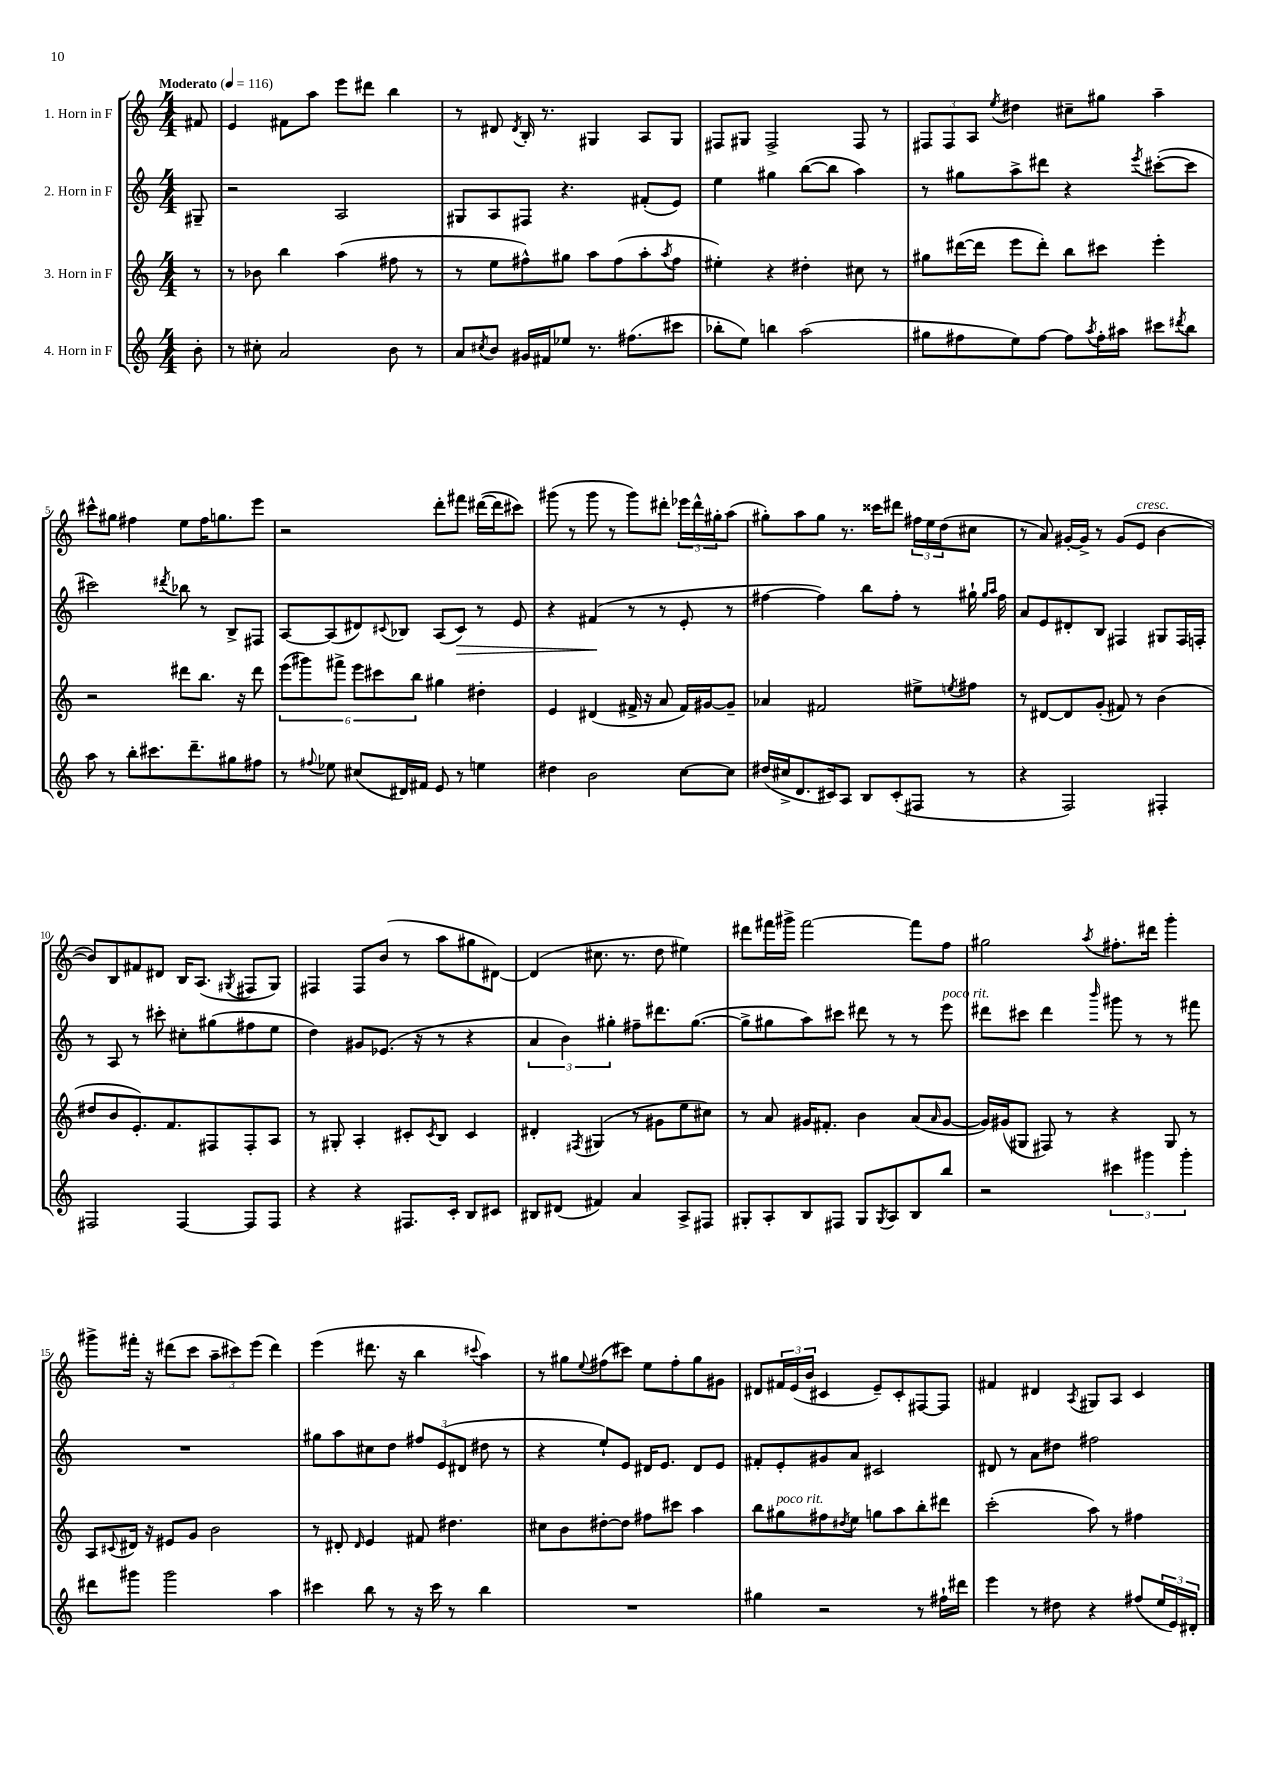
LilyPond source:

<<
\new StaffGroup <<
\new Staff = "s0" \with { instrumentName = "1. Horn in F" } {
    \clef treble \key c \major \numericTimeSignature \time 4/4 \partial 8 \tempo "Moderato" 4 = 116
    fis'8 |
    e'4 fis'8 a''8 e'''8 dis'''8 b''4 |
    r8 dis'8 \acciaccatura { dis'8 } b16-. r8. gis4 a8 gis8 |
    fis8 gis8 fis2-> fis8 r8 |
    \tuplet 3/2 { fis8 fis8 a8 } \acciaccatura { e''8 } dis''4 cis''8-- gis''8 a''4-- |
    cis'''8-^ gis''8 fis''4 e''8 fis''16 g''8. e'''8 |
    r2 d'''8-. fis'''8 dis'''16~( dis'''16 cis'''8) |
    gis'''8( r8 gis'''8 r8 gis'''8) dis'''8-. \tuplet 3/2 { ees'''16 dis'''16-^ gis''16-. } a''8( |
    gis''8-.) a''8 gis''8 r8. cisis'''16 dis'''8 \tuplet 3/2 { fis''16 e''16 d''16( } cis''8 |
    r8 a'8) gis'16~-. gis'16-> r8 gis'8( e'8^\markup { \italic "cresc." } b'4~ |
    b'8) b8 fis'8 dis'8 b16 a8.( \acciaccatura { gis8 } fis8 gis8) |
    fis4 fis8 b'8( r8 a''8 gis''8 dis'8~) |
    dis'4( cis''8. r8. d''8 eis''4) |
    dis'''8 fis'''16 gis'''16-> fis'''2~ fis'''8 f''8 |
    gis''2 \acciaccatura { a''8 } fis''8.-. dis'''16 g'''4-. |
    gis'''8-> fis'''16-. r16 dis'''8( c'''8 \tuplet 3/2 { a''8-- cis'''8) e'''8( } dis'''4) |
    e'''4( dis'''8. r16 b''4 \appoggiatura { cis'''8 } a''4) |
    r8 gis''8 \appoggiatura { e''8 } fis''8( cis'''8) e''8 fis''8-. gis''8 gis'8 |
    dis'8 \tuplet 3/2 { fis'16 e'16( b'16 } cis'4 e'8--) cis'8-. fis8~ fis8 |
    fis'4 dis'4 \acciaccatura { a8 } gis8 a8 c'4 \bar "|." |
}
\new Staff = "s1" \with { instrumentName = "2. Horn in F" } {
    \clef treble \key c \major \numericTimeSignature \time 4/4 \partial 8
    gis8-- |
    r2 a2 |
    gis8 a8 fis8 r4. fis'8-.( e'8) |
    e''4 gis''4 b''8~( b''8 a''4) |
    r8 gis''8 a''8-> dis'''8 r4 \acciaccatura { e'''8 } cis'''8~-.( cis'''8 |
    cis'''2) \acciaccatura { dis'''8 } bes''8 r8 b8-> fis8 |
    a8~ a8( dis'8) \appoggiatura { cis'8 } bes8 a8( cis'8\>) r8 e'8 |
    r4 fis'4\!( r8 r8 e'8-. r8 |
    fis''4~ fis''4) b''8 fis''8-. r8 gis''16-! \grace { gis''16 a''16 } fis''16 |
    a'8 e'8 dis'8-. b8 fis4 gis8 fis16 f16-. |
    r8 a8 r8 cis'''8-. cis''8-. gis''8( fis''8 e''8 |
    d''4) gis'8 ees'8.( r16 r8 r4 |
    \tuplet 3/2 { a'4 b'4) gis''4-. } fis''8-- dis'''8. gis''8.~( |
    gis''8-> gis''8 a''8) cis'''8 dis'''8 r8 r8 e'''8^\markup { \italic "poco rit." } |
    dis'''8 cis'''8 dis'''4 \grace { b'''16 } gis'''8 r8 r8 fis'''8 |
    R1 |
    gis''8 a''8 cis''8 d''8 \tuplet 3/2 { fis''8 e'8( dis'8 } dis''8 r8 |
    r4 e''8-!) e'8 dis'16 e'8. dis'8 e'8 |
    fis'8-. e'8-. gis'8 a'8 cis'2 |
    dis'8 r8 a'8 dis''8 fis''2 \bar "|." |
}
\new Staff = "s2" \with { instrumentName = "3. Horn in F" } {
    \clef treble \key c \major \numericTimeSignature \time 4/4 \partial 8
    r8 |
    r8 bes'8 b''4 a''4( fis''8 r8 |
    r8 e''8 fis''8-^) gis''8 a''8 fis''8( a''8-. \acciaccatura { a''8 } fis''8 |
    eis''4-.) r4 dis''4-. cis''8 r8 |
    gis''8 dis'''16~( dis'''16 e'''8 dis'''8-.) b''8 cis'''8 e'''4-. |
    r2 dis'''8 b''8. r16 dis'''8 |
    \tuplet 6/4 { e'''8( gis'''8) fis'''8-> e'''8 cis'''8 b''8 } gis''4 dis''4-. |
    e'4 dis'4( fis'16-> r16 a'8 fis'16) gis'16~ gis'8-- |
    aes'4 fis'2 eis''8-> \acciaccatura { e''8 } fis''8 |
    r8 dis'8~ dis'8 g'8-.( fis'8) r8 b'4( |
    dis''8 b'8 e'8.-.) f'8. fis8 fis8-. a8 |
    r8 gis8-. a4-. cis'8-. \acciaccatura { cis'8 } b8 cis'4 |
    dis'4-. \acciaccatura { fis8 } gis4( r8 gis'8 e''8 cis''8) |
    r8 a'8 gis'16 fis'8.-. b'4 a'8( \grace { a'16 } gis'8~ |
    gis'16) gis'16( gis8 fis8) r8 r4 gis8 r8 |
    a8 \appoggiatura { cis'8 } dis'16 r16 eis'8 g'8 b'2 |
    r8 dis'8-. \grace { dis'16 } e'4 fis'8 dis''4. |
    cis''8 b'8 dis''8~-. dis''8 fis''8 cis'''8 a''4 |
    b''8 gis''8^\markup { \italic "poco rit." } fis''8 \acciaccatura { dis''8 } e''8 g''8 a''8 b''8-. dis'''8 |
    c'''2-.( a''8) r8 fis''4 \bar "|." |
}
\new Staff = "s3" \with { instrumentName = "4. Horn in F" } {
    \clef treble \key c \major \numericTimeSignature \time 4/4 \partial 8
    b'8-. |
    r8 cis''8-. a'2 b'8 r8 |
    a'8 \acciaccatura { cis''8 } b'8 gis'16 fis'16 ees''8 r8. fis''8.( cis'''8 |
    bes''8-. e''8) b''4 a''2( |
    gis''8 fis''8 e''8) fis''8~ fis''8 \acciaccatura { a''8 } fis''16-. ais''16 cis'''8 \acciaccatura { dis'''8 } b''8 |
    a''8 r8 b''8-. cis'''8. d'''8.-- gis''8 fis''8 |
    r8 \appoggiatura { fis''8 } ees''8 cis''8( dis'16) fis'16 e'8 r8 e''4 |
    dis''4 b'2 c''8~ c''8 |
    dis''16( cis''16-> d'8. cis'16) a8 b8 cis'8-.( fis8 r8 |
    r4 f2) fis4-. |
    fis2 fis4~ fis8 fis8 |
    r4 r4 fis8. c'16-. b8 cis'8 |
    bis8 dis'8( fis'4) a'4 a8-> fis8 |
    gis8-. a8-. b8 fis8 gis8 \acciaccatura { gis8 } a8 b8 b''8 |
    r2 \tuplet 3/2 { cis'''4 gis'''4 gis'''4-. } |
    dis'''8 gis'''8 gis'''2 a''4 |
    cis'''4 b''8 r8 r16 cis'''16 r8 b''4 |
    R1 |
    gis''4 r2 r8 fis''16-! dis'''16 |
    e'''4 r8 dis''8 r4 fis''8( \tuplet 3/2 { e''16 e'16) dis'16-. } \bar "|." |
}
>>
>>
